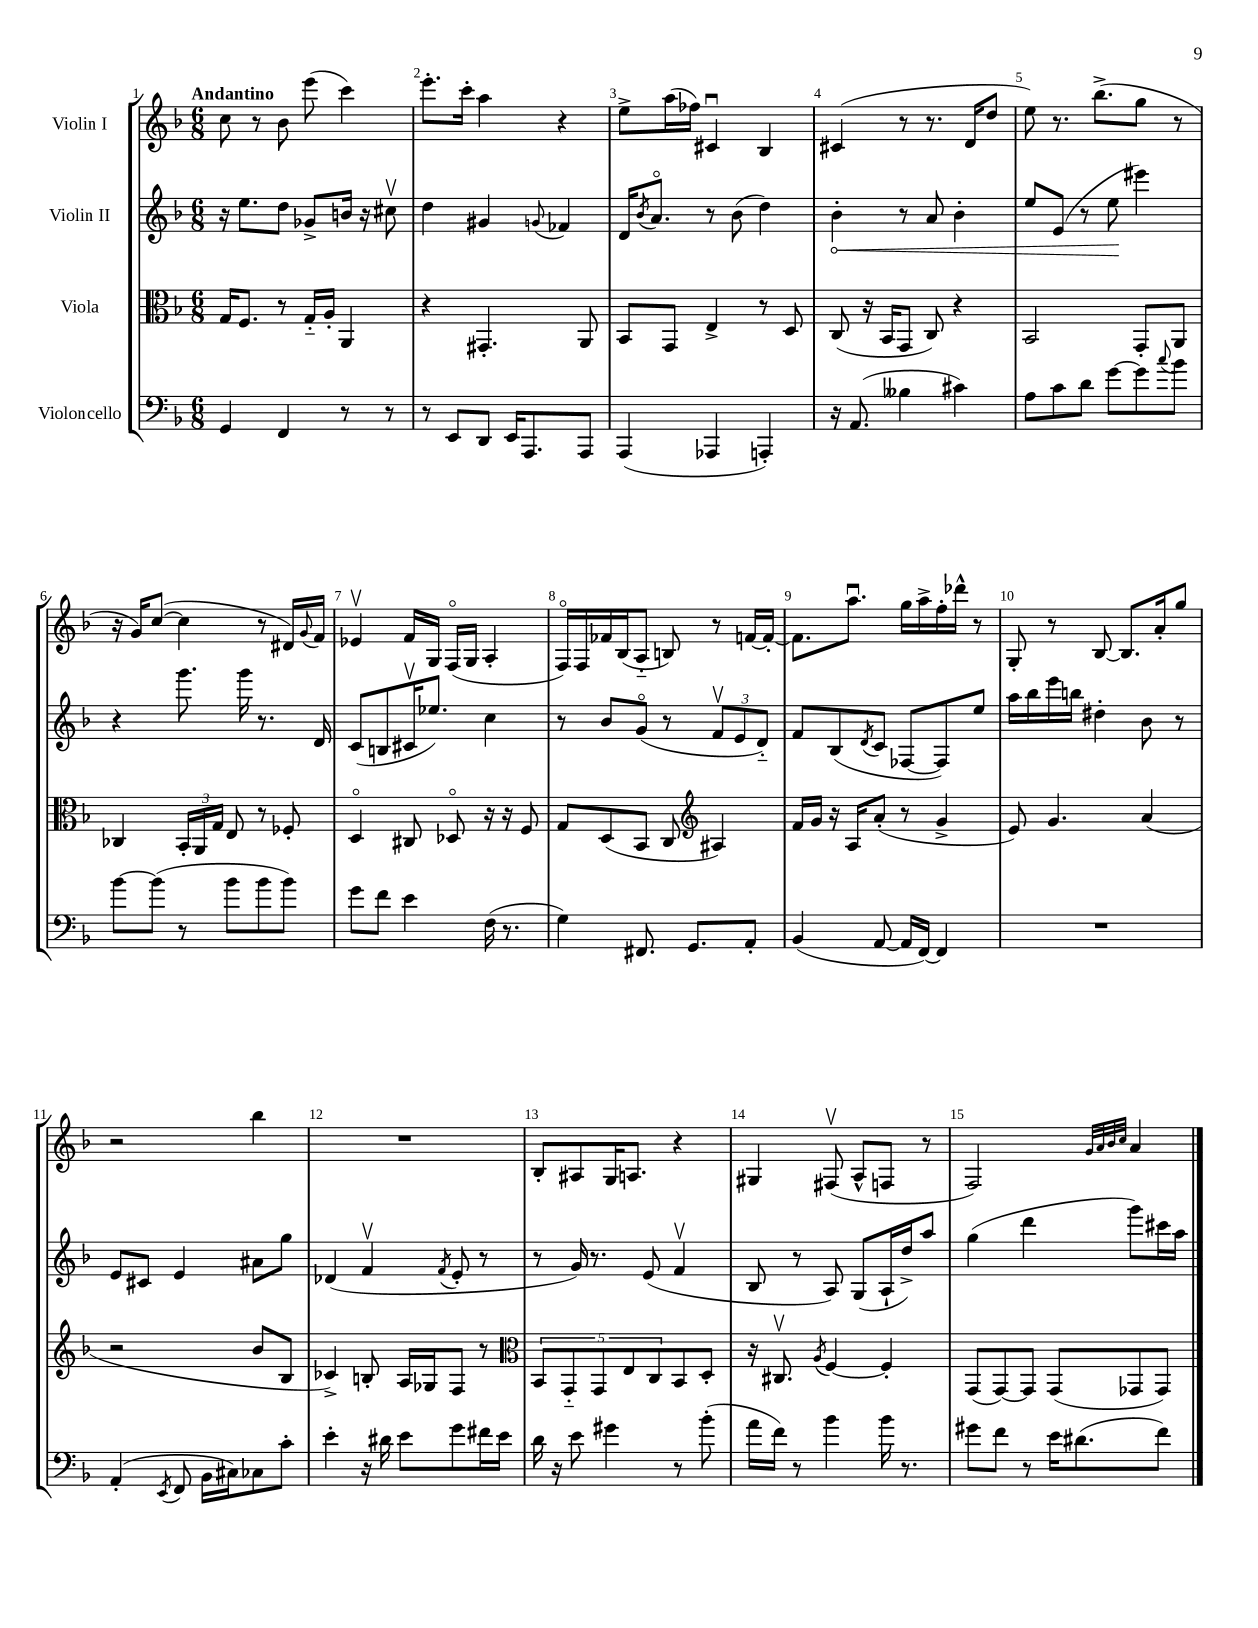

**kern	**kern	**kern	**dynam	**kern
*part4	*part3	*part2	*part2	*part1
*staff4	*staff3	*staff2	*staff2	*staff1
*I"Violoncello	*I"Viola	*I"Violin II	*	*I"Violin I
*clefF4	*clefC3	*clefG2	*	*clefG2
*k[b-]	*k[b-]	*k[b-]	*	*k[b-]
*M6/8	*M6/8	*M6/8	*	*M6/8
=1	=1	=1	=1	=1
!	!	!	!	!LO:TX:a:B:t=Andantino
4GG/	16G/KL	16r	.	8cc\
.	8.F/J	8.ee\L	.	.
.	.	.	.	8r
4FF/	8r	8dd\J	.	8b-\
.	16G/LL	8g-X^/L	.	(8eee\
.	16A'/JJ	.	.	.
8r	4AA/	16bn/Jk	.	4ccc\)
.	.	16r	.	.
8r	.	8cc#Xv\	.	.
=2	=2	=2	=2	=2
8r	4r	4dd\	.	8.eee'\L
8EE/L	.	.	.	.
.	.	.	.	16ccc'\Jk
8DD/J	4.GG#X'/	4g#X/	.	4aa\
16EE/KL	.	.	.	.
8.AAA/	.	.	.	.
.	.	8qqgn/	.	.
.	.	4f-X/	.	4r
8AAA/J	8AA/	.	.	.
=3	=3	=3	=3	=3
(4AAA/	8BB-/L	16d/KL	.	8ee^\L
.	.	8qb-/	.	.
.	.	8.a/J	.	.
.	8GG/J	.	.	(16aa\L
.	.	.	.	16ff-X\JJ)
4AAA-X/	4E^/	8r	.	4c#Xu/
.	.	(8b-\	.	.
4AAAn'/)	8r	4dd\)	.	4B-/
.	8D/	.	.	.
=4	=4	=4	=4	=4
!	!	!	!LO:HP:b	!
16r	(8C/	4b-'\	<	(4c#X/
(8.AA/	.	.	.	.
.	16r	.	.	.
.	16BB-/KL	.	.	.
4B--X\	8GG/J	8r	.	8r
.	8C/)	8a/	.	8.r
4c#X\)	4r	4b-'\	.	.
.	.	.	.	16d/KL
.	.	.	.	8dd/J
=5	=5	=5	=5	=5
8A\L	2BB-/	8ee/L	.	8ee\)
8c\	.	(8e/J	.	8.r
8d\J	.	8r	.	.
.	.	.	.	(8.bb-^\L
[8g\L	.	8ee\	.	.
8g\]	8GG'/L	4eee#X\)	[	8gg\J
8qqcc/	.	.	.	.
8b-\J	8AA/J	.	.	8r
!!LO:LB:g=z
=6	=6	=6	=6	=6
[8b-\L	4C-X/	4r	.	16r
.	.	.	.	16g/KL)
(8b-\J]	.	.	.	([8cc/J
8r	24BB-'/LL	8.ggg\	.	4cc\]
.	24AA/	.	.	.
.	24G/JJ	.	.	.
8b-\L	8E/	.	.	.
.	.	16ggg\	.	.
8b-\	8r	8.r	.	8r
8b-\J)	8F-X'/	.	.	16d#X/LL)
.	.	.	.	8qqg/
.	.	16d/	.	16f/JJ
=7	=7	=7	=7	=7
8g\L	4D/	(8c/L	.	4e-Xv/
8f\J	.	8Bn/	.	.
4e\	8C#X/	16c#Xv/K	.	16f/LL
.	.	8.ee-X/J)	.	16G/JJ
.	8D-X/	.	.	(16F/LL
.	.	.	.	16G/JJ
(16F\	16r	4cc\	.	4A'/
8.r	16r	.	.	.
.	8F/	.	.	.
=8	=8	=8	=8	=8
4G\)	8G/L	8r	.	16F/LL)
.	.	.	.	16F/
.	(8D/	8b-/L	.	16f-X/
.	.	.	.	(16B-/J
8.FF#X/	8BB-/J	(8g/J	.	8A/J
.	8C/	8r	.	8Bn/)
8.GG/L	.	.	.	.
*	*clefG2	*	*	*
.	4A#X/)	12fv/L	.	8r
.	.	12e/	.	.
8AA'/J	.	.	.	[16fn/LL
.	.	12d/J)	.	.
.	.	.	.	16f'/JJ_
=9	=9	=9	=9	=9
(4BB-/	16f/LL	8f/L	.	8.f\L]
.	16g/JJ	.	.	.
.	16r	(8B-/	.	.
.	16A/KL	.	.	8.aau\J
.	.	8qd/	.	.
[8AA/	(8a'/J	8c/J	.	.
16AA/LL]	8r	[8F-X/L	.	16gg\LL
[16FF/JJ)	.	.	.	16aa^\
4FF/]	4g^/	8F-/])	.	16ff'\
.	.	.	.	16ddd-X^^\JJ
.	.	8ee/J	.	8r
=10	=10	=10	=10	=10
2.r	8e/)	16aa\LL	.	8G'/
.	.	16bb-\	.	.
.	4.g/	16eee\	.	8r
.	.	16bbn\JJ	.	.
.	.	4dd#X'\	.	[8B-/
.	.	.	.	8.B-/L]
.	(4a/	8b-\	.	.
.	.	.	.	16a'/k
.	.	8r	.	8gg/J
!!LO:LB:g=z
=11	=11	=11	=11	=11
(4AA'/	2r	8e/L	.	2r
.	.	8c#X/J	.	.
8qEE/	.	.	.	.
8FF/	.	4e/	.	.
16BB-\LL	.	.	.	.
16C#X\J)	.	.	.	.
8C-X\	8b-/L	8a#X\L	.	4bb-\
8c'\J	8B-/J	8gg\J	.	.
=12	=12	=12	=12	=12
4e'\	4c-X^/)	(4d-X/	.	2.r
16r	8Bn'/	4fv/	.	.
16d#X\	.	.	.	.
8e\L	16A/LL	.	.	.
.	16G-X/J	.	.	.
.	.	8qf/	.	.
8g\	8F/J	8e'/	.	.
16f#X\L	8r	8r	.	.
16e\JJ	.	.	.	.
=13	=13	=13	=13	=13
*	*clefC3	*	*	*
16d\	10BB-/L	8r	.	8B-'/L
16r	.	.	.	.
.	10GG/	.	.	.
8e\	.	16g/)	.	8A#X/
.	.	8.r	.	.
.	10GG/	.	.	.
4g#X\	.	.	.	16G/K
.	10E/	.	.	.
.	.	.	.	8.An/J
.	.	(8e/	.	.
.	10C/	.	.	.
8r	8BB-/	4fv/	.	4r
(8b-'\	8D'/J	.	.	.
=14	=14	=14	=14	=14
16a\LL	16r	8B-/	.	4G#X/
16f\JJ)	8.C#Xv/	.	.	.
8r	.	8r	.	.
.	8qA/	.	.	.
4b-\	[4F/	8A/)	.	(8F#Xv/
.	.	(8G/L	.	8A^^/L
16b-\	4F'/]	16A`/L	.	8Fn/J
8.r	.	16dd^/J)	.	.
.	.	8aa/J	.	8r
=15	=15	=15	=15	=15
8g#X\L	(8GG/L	(4gg\	.	2F/)
8f\J	[8GG/)	.	.	.
8r	8GG/J]	4ddd\	.	.
16e\KL	(8GG/L	.	.	.
(8.d#X\	.	.	.	.
.	.	.	.	32qqg/LLL
.	.	.	.	32qqa/
.	.	.	.	32qqb-/
.	.	.	.	32qqcc/JJJ
.	8GG-X/	8ggg\L)	.	4a/
8f\J)	8GG-/J)	16ccc#X\L	.	.
.	.	16aa\JJ	.	.
==	==	==	==	==
*-	*-	*-	*-	*-
